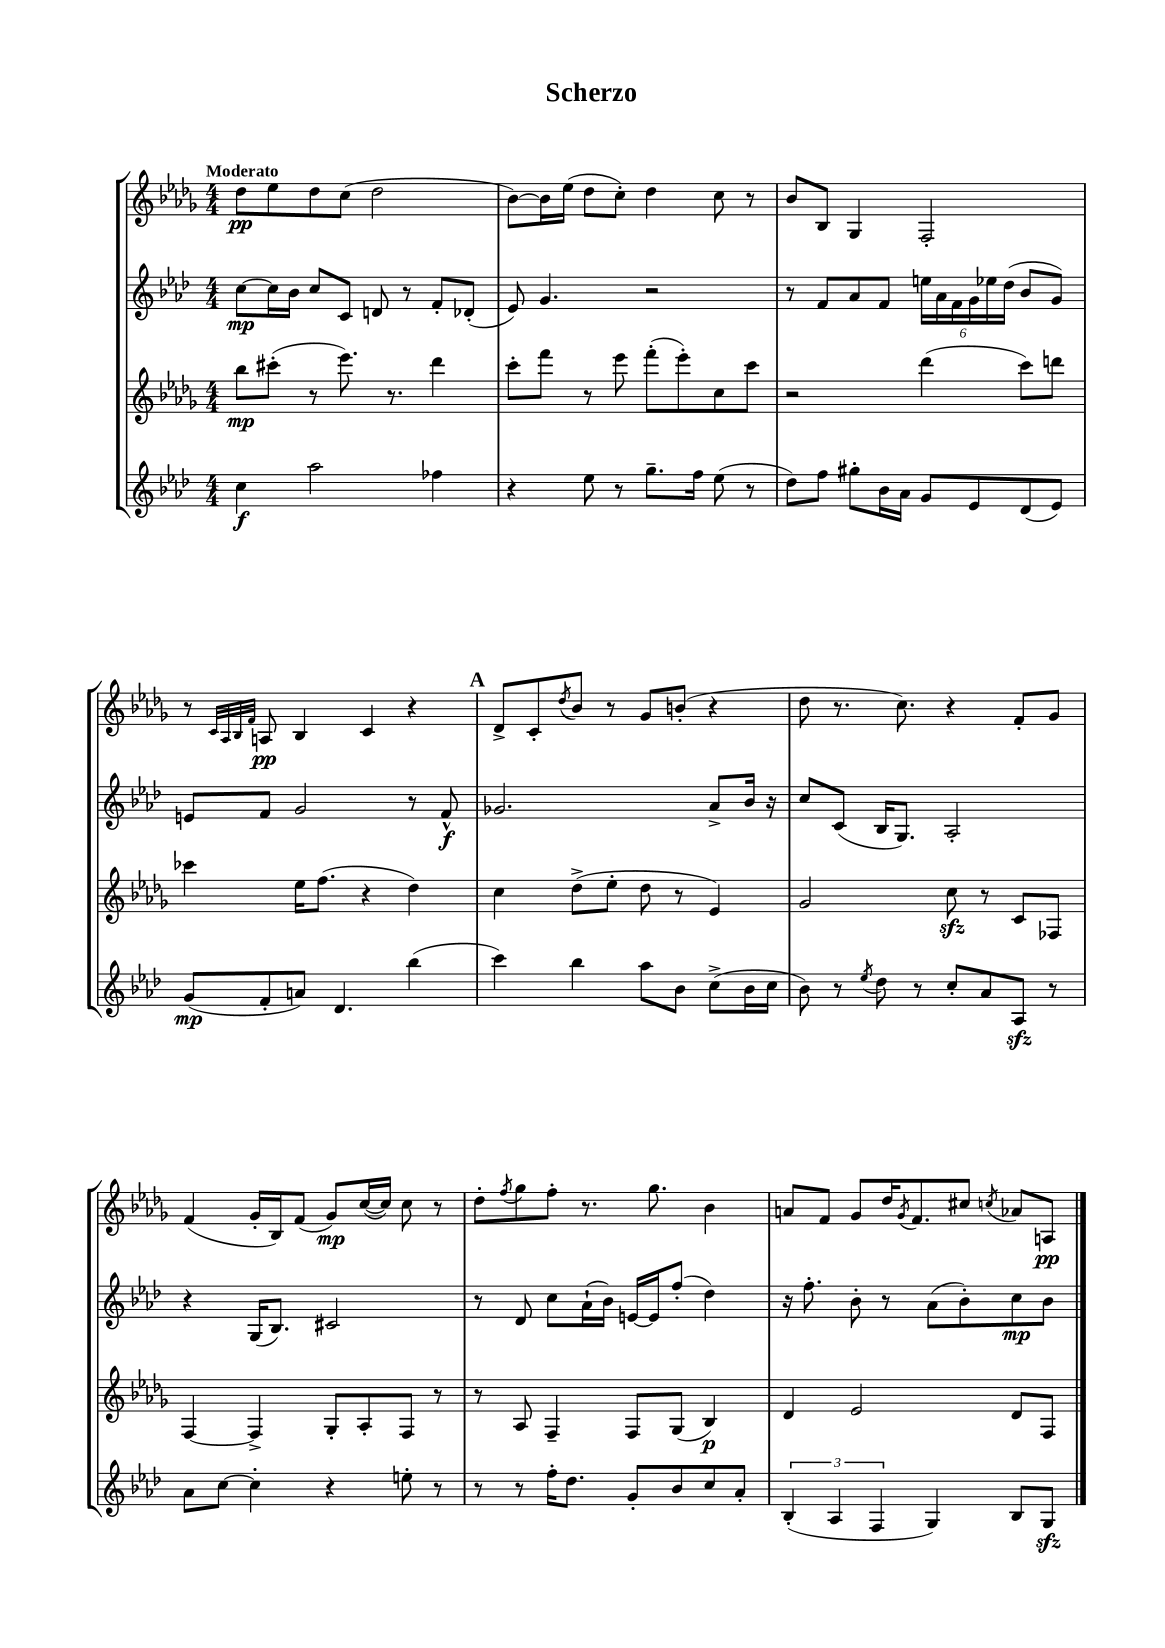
\header { title = "Scherzo" }
<<
\new StaffGroup <<
\new Staff = "s0" {
    \clef treble \key des \major \numericTimeSignature \time 4/4 \tempo "Moderato"
    des''8\pp ees''8 des''8 c''8( des''2 |
    bes'8~) bes'16 ees''16( des''8 c''8-.) des''4 c''8 r8 |
    bes'8 bes8 ges4 f2-. |
    r8 \grace { c'32 aes32 bes32 f'32 } a8\pp bes4 c'4 r4 |
    \mark \markup { \bold "A" } des'8-> c'8-. \acciaccatura { des''8 } bes'8 r8 ges'8 b'8-.( r4 |
    des''8 r8. c''8.) r4 f'8-. ges'8 |
    f'4( ges'16-. bes16) f'8( ges'8\mp) c''16~( c''16) c''8 r8 |
    des''8-. \acciaccatura { f''8 } ges''8 f''8-. r8. ges''8. bes'4 |
    a'8 f'8 ges'8 des''16 \acciaccatura { ges'8 } f'8. cis''8 \acciaccatura { c''8 } aes'8 a8\pp \bar "|." |
}
\new Staff = "s1" {
    \clef treble \key aes \major \numericTimeSignature \time 4/4
    c''8~\mp c''16 bes'16 c''8 c'8 d'8 r8 f'8-. des'8-.( |
    ees'8) g'4. r2 |
    r8 f'8 aes'8 f'8 \tuplet 6/4 { e''16 aes'16 f'16 g'16 ees''16 des''16( } bes'8 g'8) |
    e'8 f'8 g'2 r8 f'8-^\f |
    \mark \markup { \bold "A" } ges'2. aes'8-> bes'16 r16 |
    c''8 c'8( bes16 g8.) aes2-. |
    r4 g16( bes8.) cis'2 |
    r8 des'8 c''8 aes'16-!( bes'16) e'16~ e'16 f''8-.( des''4) |
    r16 f''8.-. bes'8-. r8 aes'8( bes'8-.) c''8\mp bes'8 \bar "|." |
}
\new Staff = "s2" {
    \clef treble \key des \major \numericTimeSignature \time 4/4
    bes''8\mp cis'''8-.( r8 ees'''8.) r8. des'''4 |
    c'''8-. f'''8 r8 ees'''8 f'''8-.( ees'''8-.) c''8 c'''8 |
    r2 des'''4( c'''8) d'''8 |
    ces'''4 ees''16 f''8.( r4 des''4) |
    \mark \markup { \bold "A" } c''4 des''8->( ees''8-. des''8 r8 ees'4) |
    ges'2 c''8\sfz r8 c'8 fes8 |
    f4~ f4-> ges8-. aes8-. f8 r8 |
    r8 aes8 f4-- f8 ges8( bes4\p) |
    des'4 ees'2 des'8 f8 \bar "|." |
}
\new Staff = "s3" {
    \clef treble \key aes \major \numericTimeSignature \time 4/4
    c''4\f aes''2 fes''4 |
    r4 ees''8 r8 g''8.-- f''16 ees''8( r8 |
    des''8) f''8 gis''8-. bes'16 aes'16 g'8 ees'8 des'8( ees'8) |
    g'8\mp( f'8-. a'8) des'4. bes''4( |
    \mark \markup { \bold "A" } c'''4) bes''4 aes''8 bes'8 c''8->( bes'16 c''16 |
    bes'8) r8 \acciaccatura { ees''8 } des''8 r8 c''8-. aes'8 aes8\sfz r8 |
    aes'8 c''8~ c''4-. r4 e''8-. r8 |
    r8 r8 f''16-. des''8. g'8-. bes'8 c''8 aes'8-. |
    \tuplet 3/2 { bes4-.( aes4 f4 } g4) bes8 g8\sfz \bar "|." |
}
>>
>>
\layout { \context { \Score \remove "Bar_number_engraver" } }
